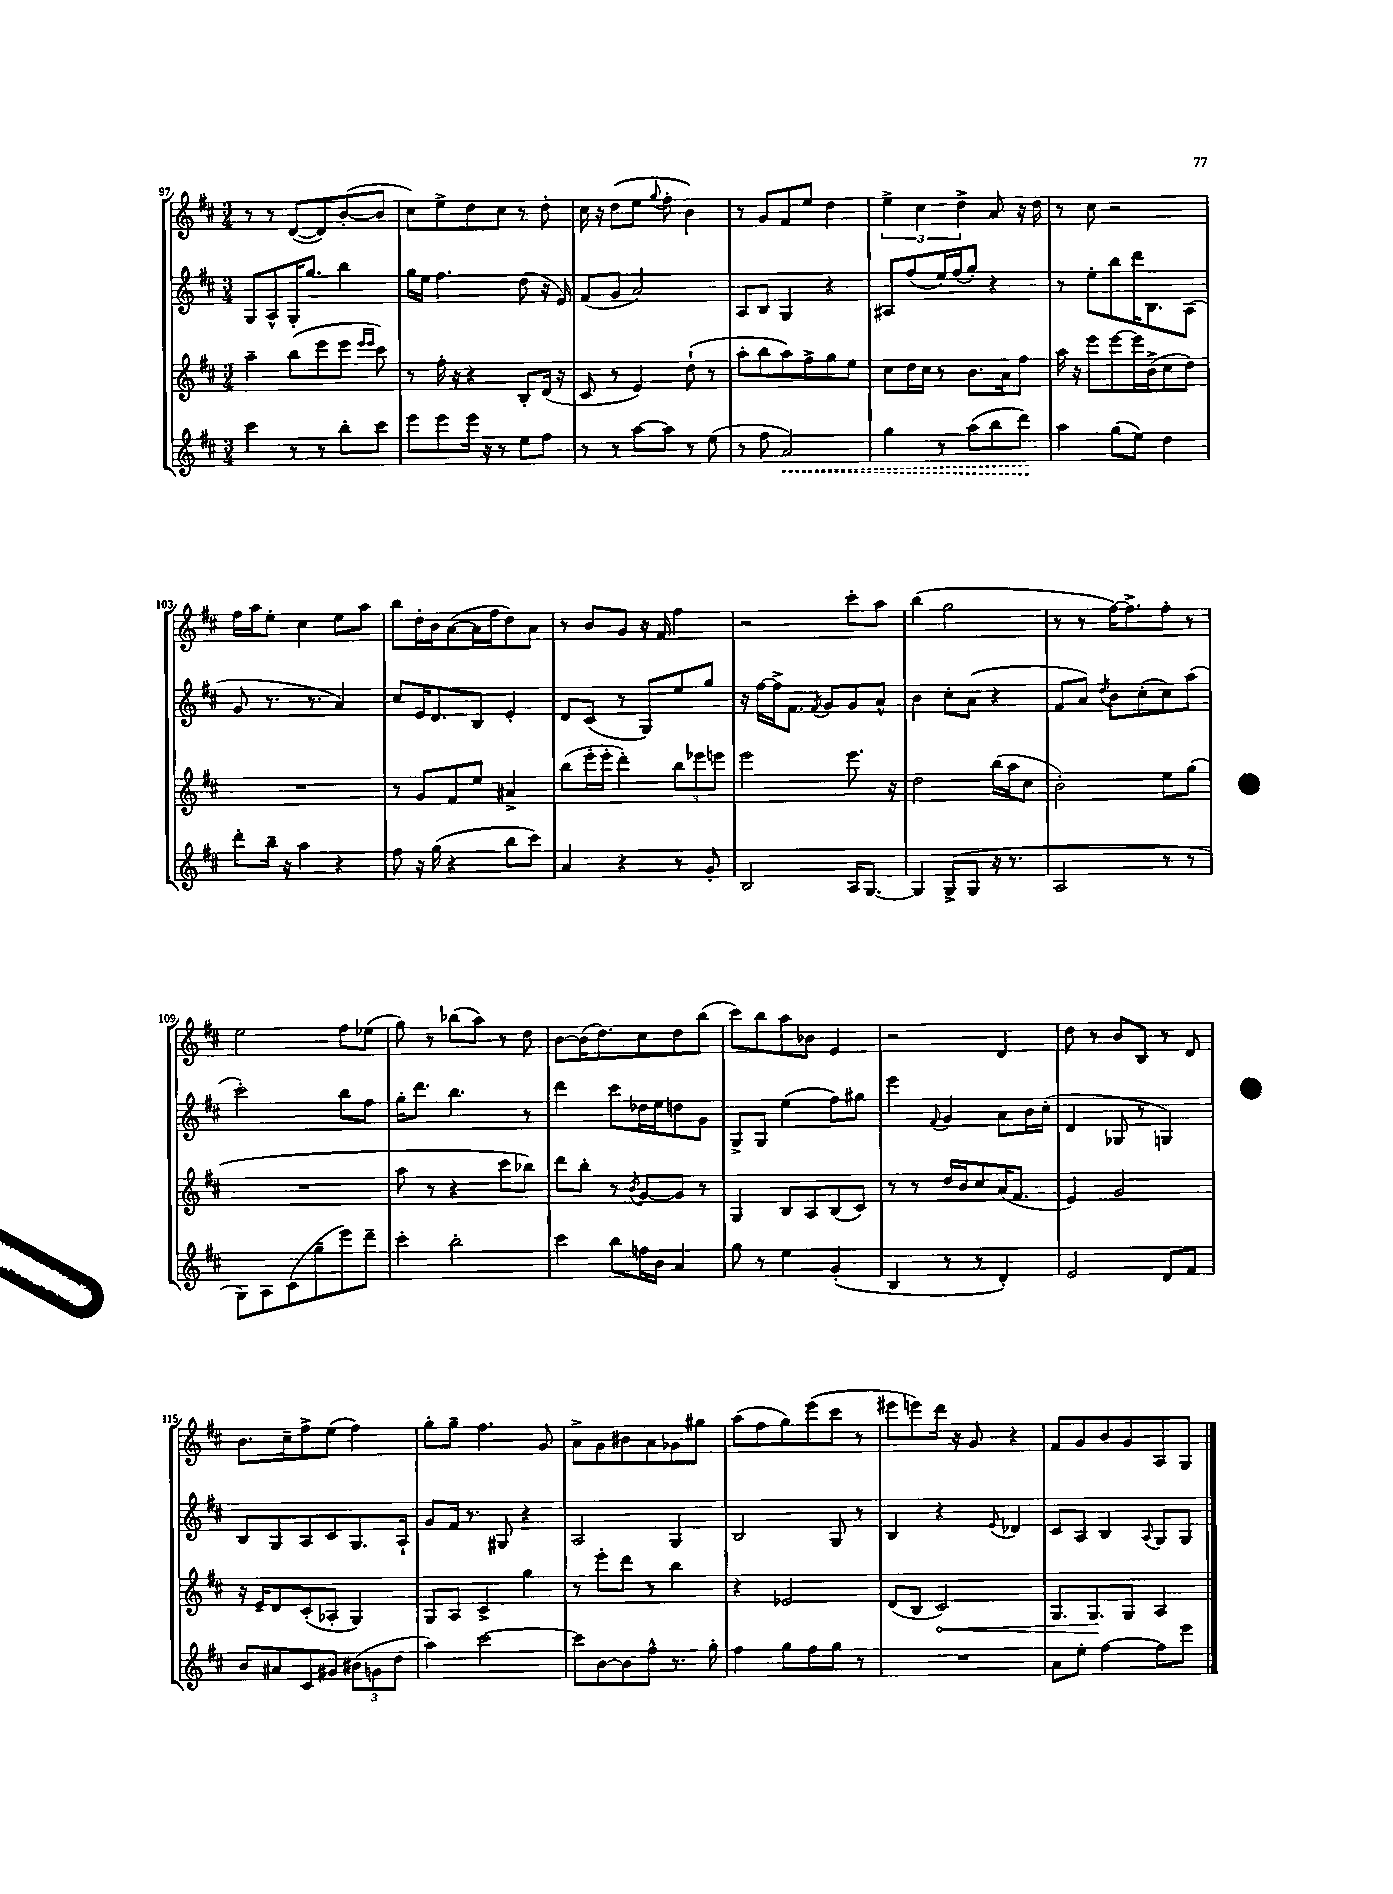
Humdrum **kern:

**kern	**kern	**kern	**kern
*staff4	*staff3	*staff2	*staff1
*clefG2	*clefG2	*clefG2	*clefG2
*k[f#c#]	*k[f#c#]	*k[f#c#]	*k[f#c#]
*M3/4	*M3/4	*M3/4	*M3/4
4ccc#	4aa~	8G	8r
.	.	8A^^	8r
8r	(8bb	16G'	([8d
.	.	8.gg	.
8r	8eee	.	8d])
8bb'	8eee	4bb	([8b'
.	16qqeee	.	.
.	16qqeee	.	.
8ccc#	8ccc#)	.	8b]
=	=	=	=
8eee	8r	16gg	8cc#)
.	.	16ee	.
8eee	16ff#'	4.ff#	8ee^
.	16r	.	.
16eee	4r	.	8dd
16r	.	.	.
8r	.	.	8cc#
8ee	8B'	(8dd	8r
8ff#	(16d	16r	8dd'
.	16r	16e)	.
=	=	=	=
8r	8c#	(8f#	16cc#
.	.	.	16r
8r	8r	8g	(8dd
[8aa	4e)	2a)	8ee
.	.	.	8qqgg
8aa]	.	.	8ff#'
8r	(8dd`	.	4b)
(8ee	8r	.	.
=	=	=	=
8r	8aa'	8A	8r
8ff#	8bb	8B	8g
2a)	8aa)	4G	8f#
.	8ff#^	.	8ee
.	8gg	4r	4dd
.	8ee	.	.
=	=	=	=
4gg	8cc#	8A#	6ee^
.	16dd	(8ff#	.
.	.	.	6cc#
.	16cc#	.	.
8r	8r	16ee)	.
.	.	(16ff#	.
.	.	.	6dd^
(8aa	8.b	8gg')	.
8bb	.	4r	8a
.	16a	.	.
8ddd)	8ff#	.	16r
.	.	.	16dd
=	=	=	=
4aa	16aa	8r	8r
.	16r	.	.
.	8eee	8ee'	8cc#
(8gg	[8eee	8bb	2r
8ee)	16eee]	16ddd	.
.	(16b^	8.B	.
4dd	8cc#	.	.
.	8dd)	(8A	.
=	=	=	=
8ddd'	2.r	8g	16ff#
.	.	.	16aa
16bb~	.	8.r	8ee'
16r	.	.	.
4aa	.	.	4cc#
.	.	8.r	.
4r	.	4a)	8ee
.	.	.	8aa
=	=	=	=
8ff#	8r	8cc#	8bb
16r	8g	16e	16dd'
(16gg	.	8.d	16b
4r	8f#	.	([8a
.	8ee	8B	16a]
.	.	.	16ff#
8bb	4a#^	4e'	8dd)
8ccc#)	.	.	8a
=	=	=	=
4a	(8bb	8d	8r
.	16eee'	(8c#	8b
.	16eee'	.	.
4r	4ddd')	8r	8g
.	.	8G)	16r
.	.	.	16f#
8r	12bb	8ee	4ff#
.	12eee-	.	.
8g'	.	8gg	.
.	12eee	.	.
=	=	=	=
2B	2eee	16r	2r
.	.	[16ff#	.
.	.	16ff#^]	.
.	.	8.f#	.
.	.	8qf#	.
.	.	8g	.
16A	8.eee	8g	8ccc#'
[8.G	.	.	.
.	.	8a^^	8aa
.	16r	.	.
=	=	=	=
4G]	2dd	4b	(4bb
(8G^	.	8cc#'	2gg
8G	.	(8a	.
16r	(16bb	4r	.
8.r	16aa	.	.
.	8cc#	.	.
=	=	=	=
2A	2b')	8f#	8r
.	.	8a)	8r
.	.	8qdd	.
.	.	8b	[16ff#)
.	.	.	8.ff#^]
.	.	(8cc#'	.
8r	8ee	8cc#)	8ff#'
8r	(8gg	(8aa	8r
=	=	=	=
8G)	2.r	2ccc#')	2ee
8A	.	.	.
(8c#	.	.	.
8gg~	.	.	.
8eee)	.	8bb	8ff#
8ddd~	.	8ff#	(8ee-
=	=	=	=
4ccc#'	8aa	16gg'	8gg)
.	.	8.ddd	.
.	8r	.	8r
2bb'	4r	4.bb	(8bb-
.	.	.	8aa)
.	8ccc#	.	8r
.	8bb-)	8r	8dd
=	=	=	=
4ccc#	8ddd	4ddd	[8b
.	8bb'	.	(16b]
.	.	.	8.dd)
8bb	8r	8ccc#	.
.	8qb	.	.
16ff	[8g	16dd-	8cc#
16b	.	16ee	.
4a	8g]	8dd	8dd
.	8r	8g	(8bb
=	=	=	=
8gg	4G	8G^	8ccc#)
8r	.	8G	8bb
4ee	8B	(4ee	8aa
.	8A	.	8b-
(4g'	(8B	8ff#)	4e
.	8c#)	8gg#	.
=	=	=	=
4B	8r	4eee	2r
.	8r	.	.
.	.	8qqf#	.
8r	16dd	4g	.
.	16b	.	.
8r	8cc#	.	.
4d')	(16a	8a	4d
.	8.f#	.	.
.	.	16b	.
.	.	(16cc#'	.
=	=	=	=
2e	4e)	4d	8dd
.	.	.	8r
.	2g	8G-	8b
.	.	8r	8B
8d	.	4G)	8r
8f#	.	.	8d
=	=	=	=
8b	16r	8B	8.b
.	16e~	.	.
8a#	8d	8G	.
.	.	.	16cc#~
8c#	(8c#'	8A	8ff#^
8g#	8A-'	8c#	(8ee
(12b#	4G)	8.G	4ff#)
12g	.	.	.
12dd	.	.	.
.	.	16A`	.
=	=	=	=
4aa)	8G	8g	8gg'
.	8A	16f#	8gg~
.	.	8.r	.
[2ccc#	4c#^	.	4.ff#
.	.	8G#	.
.	4gg	4r	.
.	.	.	8g
=	=	=	=
8ccc#]	8r	2A	8a^
[8b	8eee'	.	8g
8b]	8ddd	.	8b#
8ff#^^	8r	.	8a
8.r	4bb	4G	8g-
.	.	.	8gg#
16gg'	.	.	.
=	=	=	=
4ff#	4r	2B	(8aa
.	.	.	8ff#
8gg	2e-	.	8gg)
8ff#	.	.	(8eee
8gg	.	8G	8ccc#
8r	.	8r	8r
=	=	=	=
2.r	(8d	4B	8eee#
.	8B	.	8eee)
.	2c#)	4r	16ddd
.	.	.	16r
.	.	.	8g
.	.	8qqe	.
.	.	4d-	4r
=	=	=	=
8a	8.G	8c#	8f#
8ee'	.	8A	8g
.	8.G	.	.
[4ff#	.	4B	8b
.	8G	.	8g
.	.	8qqA	.
8ff#]	4A	8G	8A
8eee	.	8G	8G
==	==	==	==
*-	*-	*-	*-
